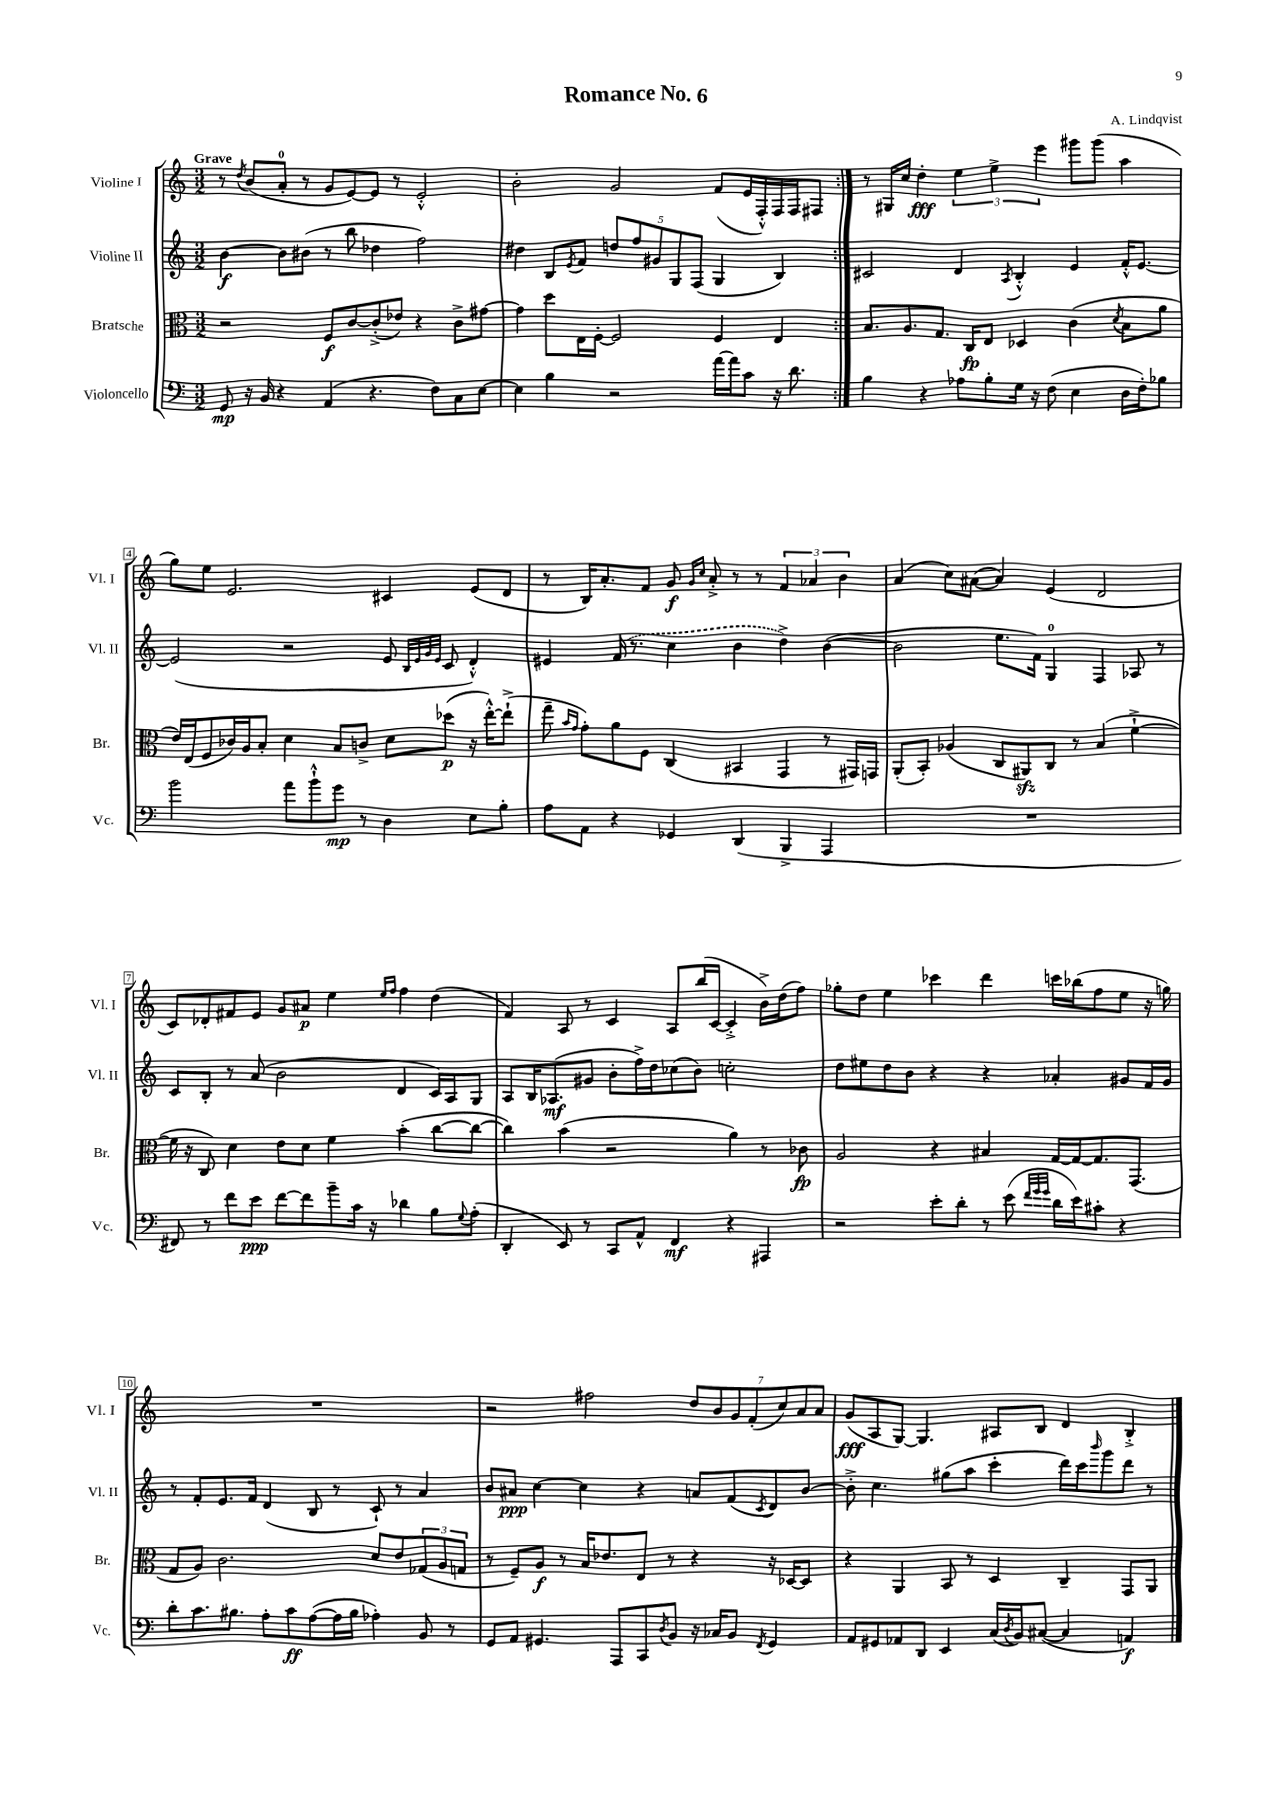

**kern	**kern	**kern	**kern
*staff4	*staff3	*staff2	*staff1
*clefF4	*clefC3	*clefG2	*clefG2
*k[]	*k[]	*k[]	*k[]
*M3/2	*M3/2	*M3/2	*M3/2
8GG	2r	[4b	8r
.	.	.	8qdd
16r	.	.	(8b
16BB	.	.	.
4r	.	8b]	8a'
.	.	(8b#	8r
(4AA	8F	8r	8g
.	[8c	8bb	[8e)
4.r	(8c'^]	4dd-	8e]
.	8e-)	.	8r
.	4r	2ff)	2e'^^
8F)	.	.	.
8C	8c^	.	.
[8E	[8g#	.	.
=	=	=	=
4E]	4g#]	4dd#	2b'
4B	8dd	8B	.
.	.	8qe	.
.	16E	8f	.
.	[16F'	.	.
2r	2F]	10dd	2g
.	.	10ff	.
.	.	10g#	.
.	.	10G	.
.	.	(10F	.
[16a	4F	4G	(8f
16a]	.	.	.
8c	.	.	16e
.	.	.	16F'^^)
16r	4E	4B)	16F
8.d	.	.	16F
.	.	.	8F#
=:|!	=:|!	=:|!	=:|!
4B	8.B	2c#	8r
.	.	.	16G#
.	8.A	.	16cc
4r	.	.	4dd'
.	8.G	.	.
8A-	.	4d	6ee
.	16C	.	.
8B'	8E	.	.
.	.	.	6ee^
.	.	8qA	.
16G	4D-	4B'^^	.
16r	.	.	.
.	.	.	6eee
(8F	.	.	.
4E	(4c	4e	8ggg#
.	.	.	(8ggg#
.	8qd	.	.
16D	8B	16f'^^	4aa
16F')	.	[8.e	.
8B-	8a	.	.
=	=	=	=
2b	16e)	(2e]	8gg)
.	(16E	.	.
.	8F	.	8ee
.	16c-)	.	2.e
.	16A	.	.
.	8B'	.	.
8a	4d	2r	.
8b`^^	.	.	.
8g	8B	.	.
8r	8c^	.	.
4D	8d	8e	4c#
.	.	32qqB	.
.	.	32qqe	.
.	.	32qqg	.
.	.	32qqe	.
.	(8dd-	8c	.
8E	16r	4d'^^)	(8e
.	[16ee'^^)	.	.
8B'	(8ee`^]	.	8d
=	=	=	=
8A	8gg~	4e#	8r
.	16qqb	.	.
.	16qqg	.	.
8AA	8g')	.	16B)
.	.	.	8.a'
4r	8a	(16f	.
.	.	8.r	.
.	8F	.	8f
4GG-	(4C	4cc	8g
.	.	.	16qqg
.	.	.	16qqcc
.	.	.	8a'^
(4DD	4BB#	4b	8r
.	.	.	8r
4BBB^	4GG	4dd^)	6f
.	.	.	6a-
4AAA	8r	([4b	.
.	.	.	6b
.	16GG#)	.	.
.	16GG	.	.
=	=	=	=
1.r	(8AA'	2b]	(4a
.	8BB')	.	.
.	(4A-	.	8cc)
.	.	.	([8a#
.	8C	8.ee	4a#])
.	8AA#)	.	.
.	.	16f)	.
.	8C	4G	(4e
.	8r	.	.
.	(4B	4F	2d
.	[4f`^	8A-	.
.	.	8r	.
=	=	=	=
8FF#)	16f]	8c	8c)
.	16r	.	.
8r	8C)	8B'	8d-'
8f	4d	8r	8f#
8e	.	(8a	8e
[8f	8e	2b	8g
8f]	8d	.	8a#
8b~	4f	.	4ee
16c	.	.	.
16r	.	.	.
.	.	.	16qqee
.	.	.	16qqff
4d-	(4b'	4d	4ff
8B	[8cc	16c)	(4dd
.	.	16A	.
8qqG	.	.	.
(8A'	8cc_	8G	.
=	=	=	=
4DD'	4cc])	8A	4f)
.	.	16B	.
.	.	(8.A-	.
8EE)	(4b	.	8A
8r	.	8g#	8r
8CC	2r	8b'	4c
8AA^^	.	16ff^)	.
.	.	16dd	.
4FF	.	(8cc-	8A
.	.	8b)	(16bb
.	.	.	[16c
4r	4a)	2cc'	4c'^]
4AAA#	8r	.	16b^)
.	.	.	(16dd
.	8c-	.	8ff)
=	=	=	=
2r	2A	8dd	8gg-'
.	.	8ee#	8dd
.	.	8dd	4ee
.	.	8b	.
8e'	4r	4r	4ccc-
8d'	.	.	.
8r	4B#	4r	4ddd
(8e	.	.	.
32qqf	.	.	.
32qqg	.	.	.
32qqg	.	.	.
16d	[16G	4a-'	16ccc
16e)	16G_	.	(16bb-
8c#'	8.G]	.	8ff
4r	.	8g#	8ee
.	(8.GG	.	.
.	.	16f	16r
.	.	16g#	16gg)
=	=	=	=
8d'	8G	8r	1.r
8.c	8A)	8f'	.
.	2.c	8.e	.
8.B#	.	.	.
.	.	16f	.
8A'	.	(4d	.
8c	.	.	.
([8A	.	8B	.
16A]	.	8r	.
16B#	.	.	.
4A-')	8d	8c`)	.
.	8e	8r	.
8BB	(12G-	4a	.
.	12A	.	.
8r	.	.	.
.	12G	.	.
=	=	=	=
8GG	8r	8b	2r
8AA	8F~)	8a#	.
4.GG#	8A	[4cc	.
.	8r	.	.
.	16B	4cc]	2ff#
.	8.e-	.	.
8AAA	.	.	.
8CC	8E	4r	.
8qD	.	.	.
8BB	8r	.	.
16r	4r	8a	14dd
16C-	.	.	.
.	.	.	14b
8BB	.	(8f	.
.	.	.	14g
.	.	.	(14f'
8qFF	.	8qc	.
4GG#	16r	8d)	.
.	.	.	14cc)
.	[16D-	.	.
.	.	.	14a
.	8D-]	[8b	.
.	.	.	14a
=	=	=	=
8AA	4r	8b'^]	(8g
8GG#	.	4.cc	8A
8AA-	4AA	.	[8G)
8DD	.	.	4.G]
4EE	8BB	(8gg#	.
.	8r	8aa	.
(16C	4D	4ccc'	8A#
8qD	.	.	.
16BB)	.	.	.
([8C#	.	.	8B
4C#]	4C~	16ddd)	4d
.	.	16ccc	.
.	.	16qqbbb	.
.	.	8ggg	.
4AA)	8GG	8ddd	4B'^
.	8AA	8r	.
==	==	==	==
*-	*-	*-	*-
